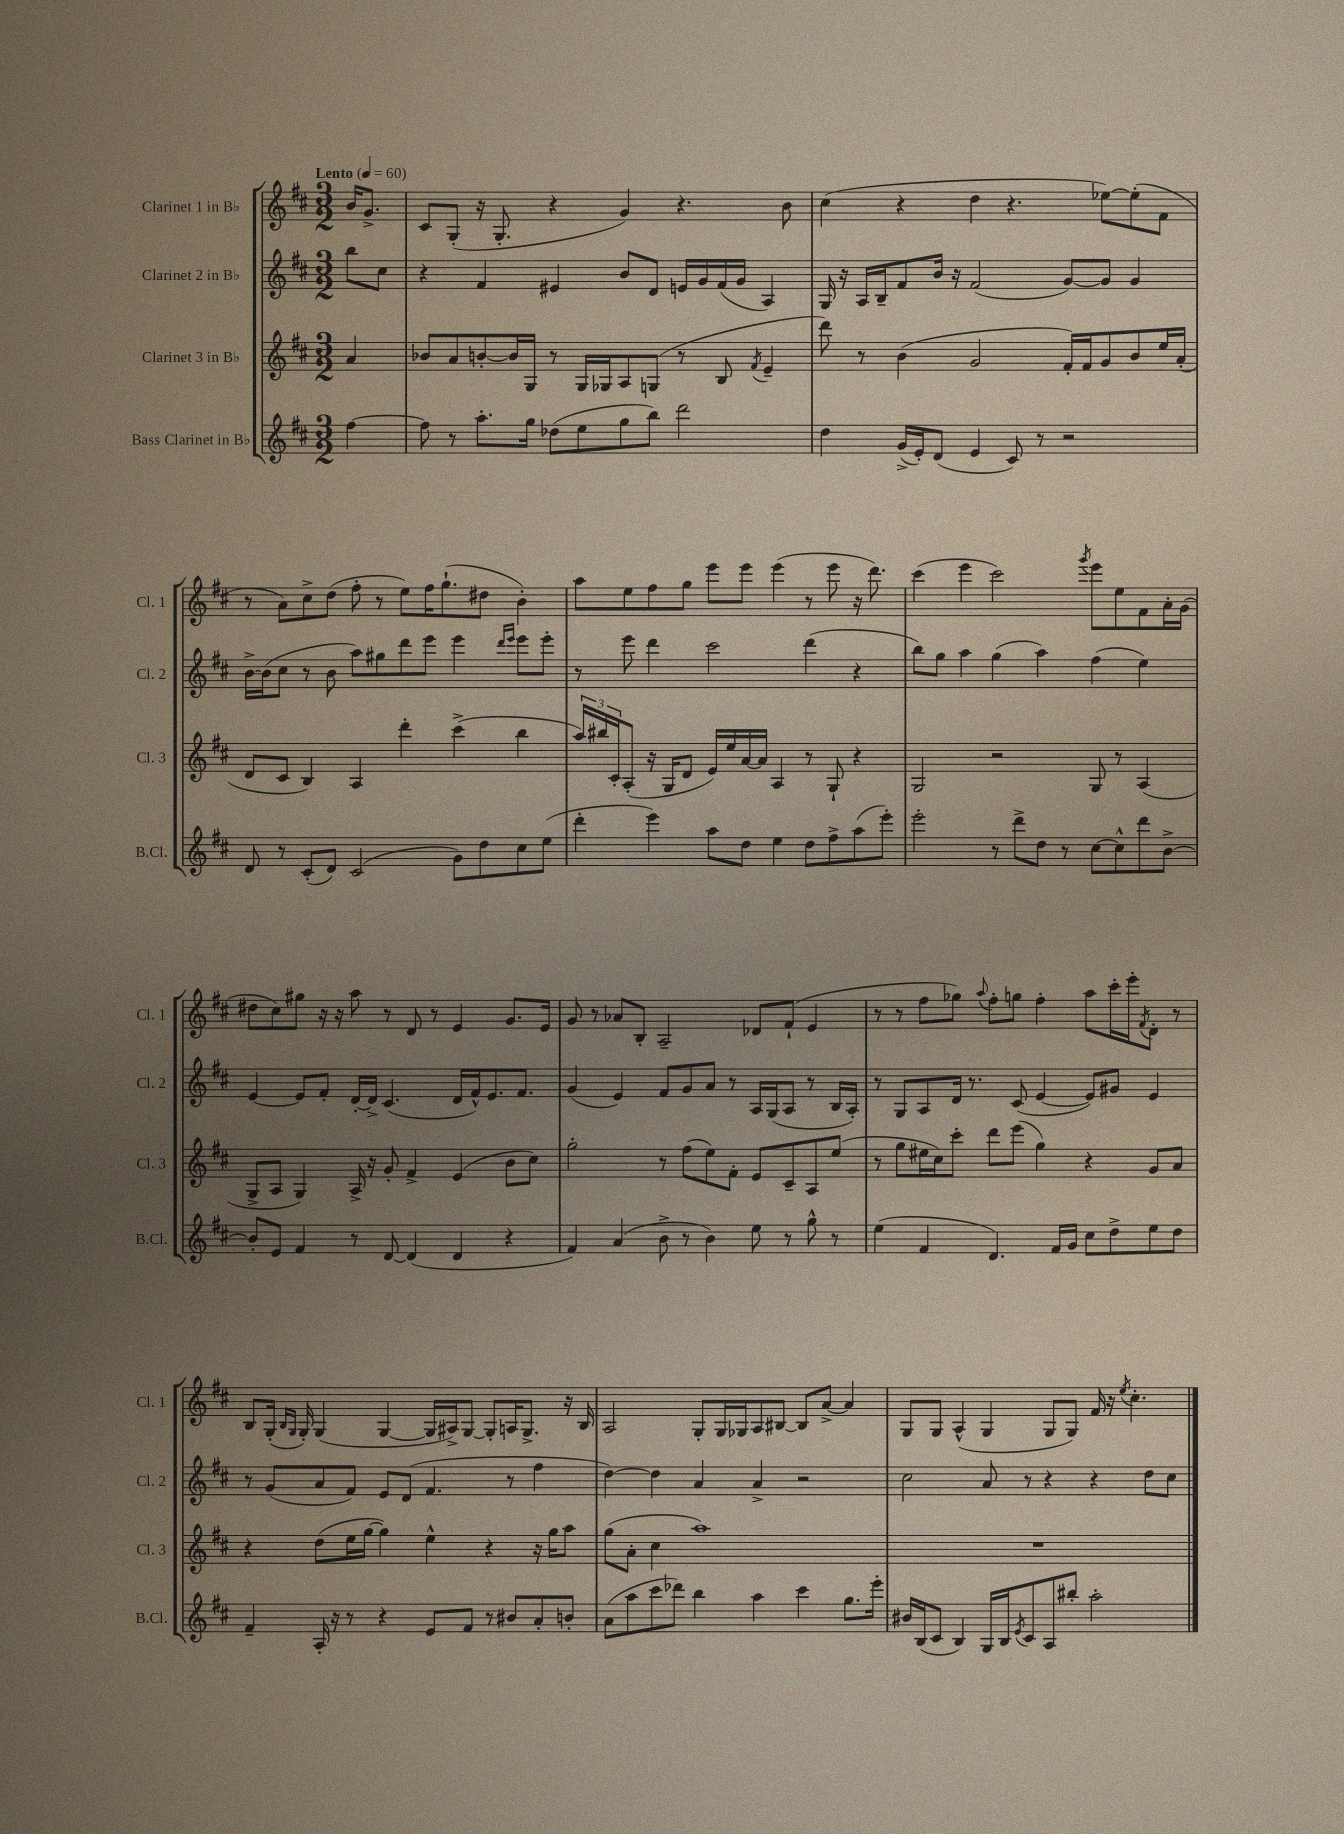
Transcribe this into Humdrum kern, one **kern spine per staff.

**kern	**kern	**kern	**kern
*part4	*part3	*part2	*part1
*staff4	*staff3	*staff2	*staff1
*I"Bass Clarinet in B♭	*I"Clarinet 3 in B♭	*I"Clarinet 2 in B♭	*I"Clarinet 1 in B♭
*I'B.Cl.	*I'Cl. 3	*I'Cl. 2	*I'Cl. 1
*clefG2	*clefG2	*clefG2	*clefG2
*k[f#c#]	*k[f#c#]	*k[f#c#]	*k[f#c#]
*M3/2	*M3/2	*M3/2	*M3/2
*MM60	*MM60	*MM60	*MM60
=	=	=	=
!	!	!	!LO:TX:a:B:t=Lento
[4ff#\	4a/	8bb\L	16b/KL
.	.	.	8.g^/J
.	.	8cc#\J	.
=1	=1	=1	=1
8ff#\]	8b-X/L	4r	8c#/L
8r	8a/	.	(8G'/J
8.aa'\L	[8bn'/	4f#/	16r
.	.	.	8.G'/
.	16b/L]	.	.
16gg\Jk	16G/JJ	.	.
(8dd-X\L	8r	4e#X/	4r
8ee\	16G/LL	.	.
.	16G-X/J	.	.
8gg\	8A/	8b/L	4g/)
8bb\J)	(8Gn/J	8d/J	.
2ddd\	8r	16en/LL	4.r
.	.	16g/	.
.	8B/	(16f#/	.
.	.	16g/JJ	.
.	8qf#/	.	.
.	4e~/	4A/)	.
.	.	.	8b\
=2	=2	=2	=2
4dd\	8ddd\)	16G/	(4cc#\
.	.	16r	.
.	8r	16A/LL	.
.	.	16B~/J	.
(16g^/LL	(4b\	8f#/	4r
16e'/J)	.	.	.
(8d/J	.	16b/Jk	.
.	.	16r	.
4e/	2g/	(2f#/	4dd\
8c#/)	.	.	4.r
8r	.	.	.
2r	16f#'/LL)	[8g/L)	.
.	16f#/J	.	.
.	8g/	8g/J]	[8ee-X\L)
.	8b/	4g/	(8ee-'\]
.	16ee/L	.	8f#\J
.	(16a'/JJ	.	.
!!LO:LB:g=z
=3	=3	=3	=3
8d/	8d/L	[16b^\LL	8r
.	.	(16b\J]	.
8r	8c#/J	8cc#\J	8a\L)
(8c#'/L	4B/)	8r	8cc#^\
8d/J)	.	8b\	(8dd\J
(2c#/	4A/	8aa\L)	8ff#'\
.	.	8gg#X\	8r
.	4ddd'\	8ddd\	8ee\L)
.	.	8eee\J	16ff#\K
.	.	.	(8.gg`\
8g\L)	(4ccc#^\	4eee\	.
8dd\	.	.	8dd#X\J
.	.	16qqddd/LL	.
.	.	16qqeee/JJ	.
8cc#\	4bb\	8eee\L	4b'\)
(8ee\J	.	8eee'\J	.
=4	=4	=4	=4
4ddd'\	24aa/LL)	8r	8aa\L
.	24bb#X/	.	.
.	24c#'/J	.	.
.	(8A'/J	8eee\	8ee\
4eee\)	16r	4ddd\	8ff#\
.	16G/KL	.	.
.	8d/J	.	8gg\J
8aa\L	16e/LL)	2ccc#\	8eee\L
.	16ee/	.	.
8dd\J	[16a/	.	8eee\J
.	16a/JJ]	.	.
4ee\	4A/	.	(4eee\
8dd\L	8r	(4ddd\	8r
8ff#^\	8G`/	.	8eee\
(8aa\	4r	4r	16r
.	.	.	8.ddd\)
8eee'\J)	.	.	.
=5	=5	=5	=5
2eee'\	2G/	8bb\L)	(4ccc#\
.	.	8gg\J	.
.	.	4aa\	4eee\
8r	2r	(4gg\	2ccc#\)
8ddd^\L	.	.	.
8dd\J	.	4aa\)	.
8r	.	.	.
.	.	.	8qggg/
[8cc#\L	8G/	(4ff#\	8eee\L
8cc#^^\]	8r	.	8ee\
8ddd\	(4A/	4ee\)	8f#\
[8b^\J	.	.	16a'\L
.	.	.	(16g\JJ
!!LO:LB:g=z
=6	=6	=6	=6
8b'/L]	8G^/L	[4e/	8dd#X\L
8e/J	8A/J	.	8cc#\)
4f#/	4G/)	8e/L]	8gg#X\J
.	.	8f#'/J	16r
.	.	.	16r
8r	16A^/	[16d'/LL	8aa\
.	16r	16d^/JJ]	.
[8d/	8g'/	(4.c#/	8r
(4d/]	4f#^/	.	8d/
.	.	.	8r
4d/	(4e/	16d/LL	4e/
.	.	16f#^^/J)	.
.	.	8.e/	.
4r	8b\L	.	8.g/L
.	.	8.f#/J	.
.	8cc#\J)	.	.
.	.	.	16e/Jk
=7	=7	=7	=7
4f#/)	2gg'\	(4g/	8g/
.	.	.	8r
(4a/	.	4e/)	8a-X/L
.	.	.	8B'/J
8b^\	8r	8f#/L	2A~/
8r	(8ff#\L	8g/	.
4b\)	8ee\)	8a/J	.
.	8f#'\J	8r	.
8ee\	8e/L	16A/LL	8d-X/L
.	.	(16G/J	.
8r	8c#~/	8A/J	(8f#`/J
8gg^^\	8A/	8r	4e/
8r	(8ee/J	16B/LL	.
.	.	16A'/JJ)	.
=8	=8	=8	=8
(4ee\	8r	8r	8r
.	8gg\L	8G/L	8r
4f#/	16ee#X\L	8A/	8ff#\L
.	16cc#\J)	.	.
.	8ccc#'\J	16d/Jk	8gg-X\J)
.	.	8.r	.
.	.	.	8qqaa/
4.d/)	8ddd\L	.	8ff#'\L
.	(8eee\J	(8c#/	8ggn\J
.	4gg\)	[4e/	4ff#'\
16f#/LL	.	.	.
16g/JJ	.	.	.
8cc#\L	4r	8e/L])	8aa\L
8dd^\	.	8g#X/J	16ccc#'\L
.	.	.	16eee'\J
.	.	.	8qf#/
8ee\	8g/L	4e/	8d'\J
8dd\J	8a/J	.	8r
!!LO:LB:g=z
=9	=9	=9	=9
4f#~/	4r	8r	8B/L
.	.	(8g/L	(16G'/Jk
.	.	.	16qqB/LL
.	.	.	16qqG/JJ
.	.	.	16G'/)
16A'/	(8dd\L	8a/	(4G/
16r	.	.	.
8r	16ee\L	8f#/J)	.
.	[16gg\JJ	.	.
4r	4gg\])	8e/L	[4G/
.	.	(8d/J	.
8e/L	4ee^^\	4.f#/	16G/LL]
.	.	.	16A#X^/J)
8f#/J	.	.	[8G/J
8r	4r	.	8G'/L]
8b#X/L	.	8r	16An/K
.	.	.	8.G^/J
8a'/	16r	4ff#\	.
.	16gg\KL	.	.
8bn'/J	8aa\J	.	16r
.	.	.	16B/
=10	=10	=10	=10
(8a\L	(8gg\L	[4dd\)	2A/
8aa\	8a'\J	.	.
8ccc#\	4cc#\	4dd\]	.
8ddd-X\J)	.	.	.
4bb\	1aa)	4a/	8G'/L
.	.	.	16G/L
.	.	.	16G-X/J
4aa\	.	4a^/	8A/
.	.	.	[8B#X/J
4ccc#\	.	2r	8B#/L]
.	.	.	[8a^/J
8.gg\L	.	.	4a/]
16eee'\Jk	.	.	.
=11	=11	=11	=11
16b#X/LL	1.r	2cc#\	8G/L
(16B/J	.	.	.
8c#/J	.	.	8G/J
4B/)	.	.	(4A^^/
16G/LL	.	8a/	4G/
16B/J	.	.	.
8qe/	.	.	.
8c#/	.	8r	.
8A/	.	4r	8G/L
8bb#X'/J	.	.	8G/J)
2aa'\	.	4r	16f#/
.	.	.	16r
.	.	.	8qee/
.	.	.	4.cc#'\
.	.	8dd\L	.
.	.	8cc#\J	.
==	==	==	==
*-	*-	*-	*-
